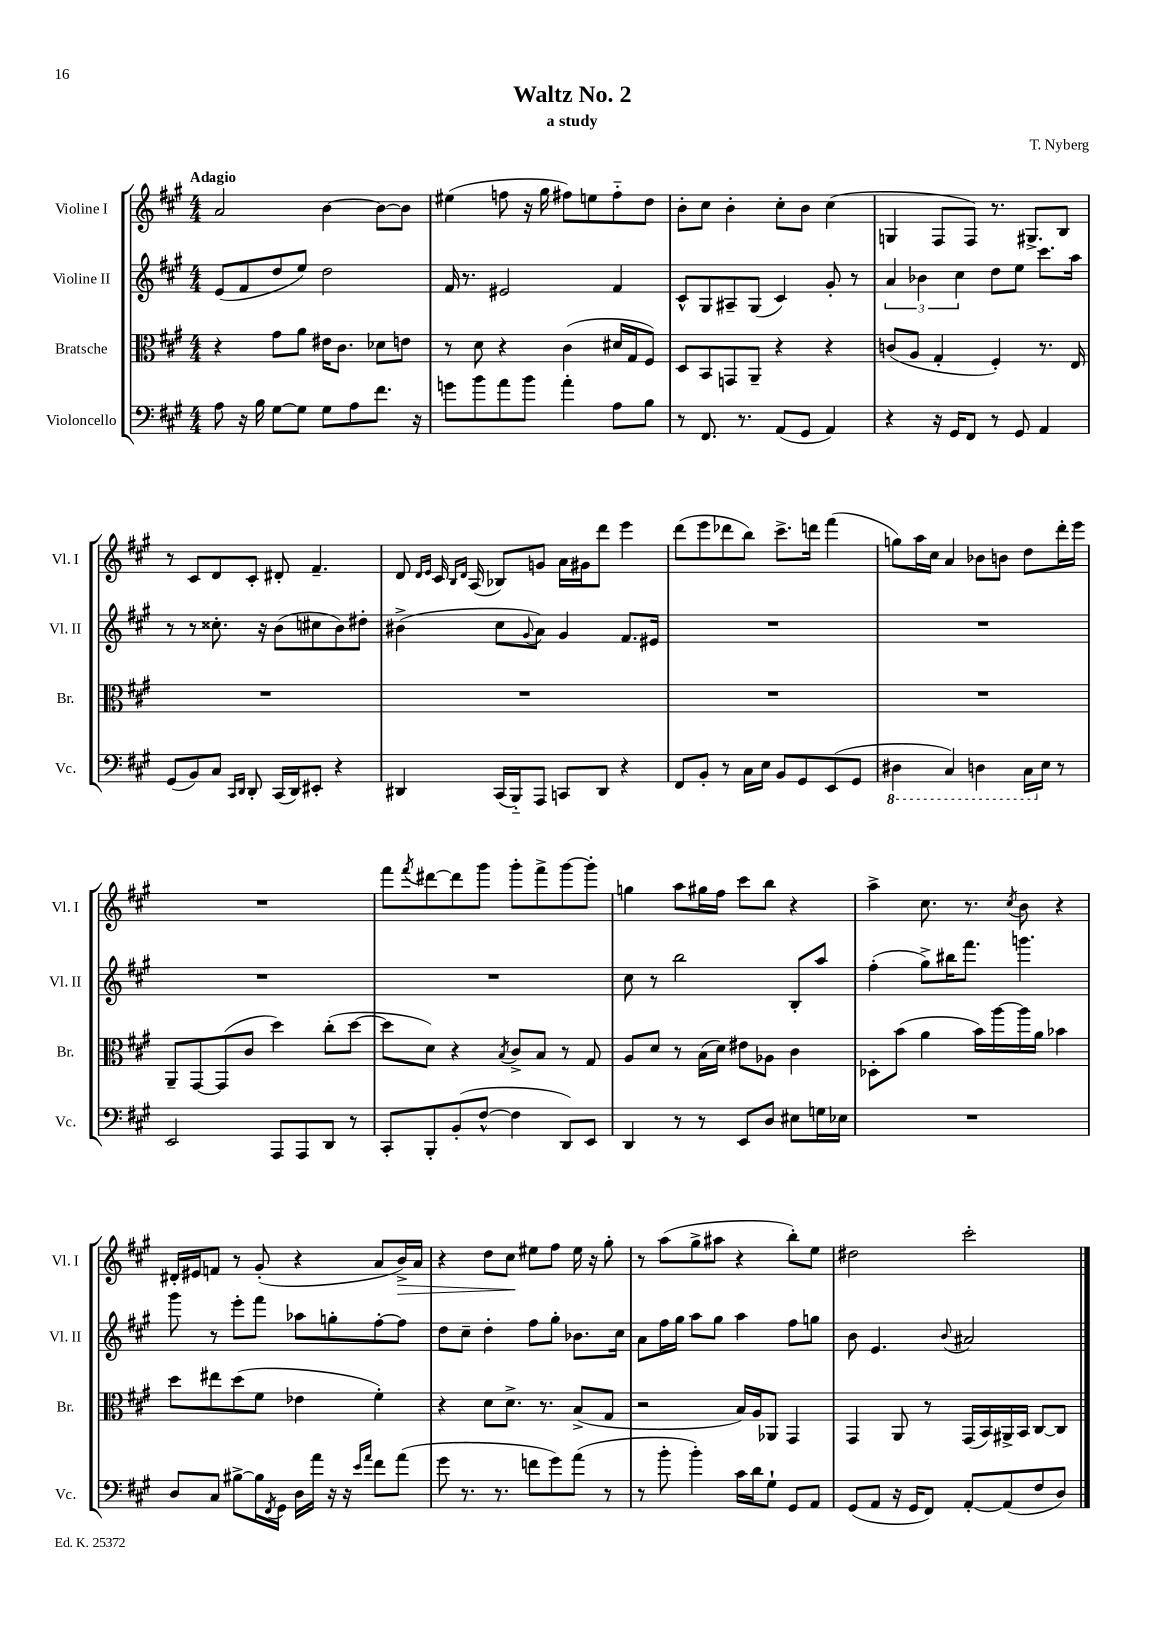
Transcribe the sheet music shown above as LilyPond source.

\header { title = "Waltz No. 2" composer = "T. Nyberg" subtitle = "a study" }
<<
\new StaffGroup <<
\new Staff = "s0" \with { instrumentName = "Violine I" shortInstrumentName = "Vl. I" } {
    \clef treble \key a \major \numericTimeSignature \time 4/4 \tempo "Adagio"
    a'2 b'4~ b'8~ b'8 |
    eis''4( f''8 r16 gis''16 fis''8) e''8 fis''8-_ d''8 |
    b'8-. cis''8 b'4-. cis''8-. b'8 cis''4( |
    g4 fis8 fis8) r8. gis8.-> b8 |
    r8 cis'8 d'8 cis'8-. dis'8-. fis'4.-- |
    d'8 \grace { d'16 e'16 } cis'16 \grace { b16 d'16 } a16( bes8) g'8 a'16 gis'16 d'''8 e'''4 |
    d'''8( e'''8 des'''8 b''8) cis'''8.-> d'''16 fis'''4( |
    g''8) a''16 cis''16 a'4 bes'8 b'8 d''8 d'''16-. e'''16 |
    R1 |
    fis'''8 \acciaccatura { fis'''8 } dis'''8~ dis'''8 gis'''8 gis'''8-. fis'''8-> gis'''8~ gis'''8-. |
    g''4 a''8 gis''16 fis''16 cis'''8 b''8 r4 |
    a''4-> cis''8. r8. \acciaccatura { cis''8 } b'8 r4 |
    dis'16-. eis'16 f'8 r8 gis'8-.( r4 a'8 b'16->\>) a'16 |
    r4 d''8 cis''8\! eis''8 fis''8 eis''16 r16 gis''8-. |
    r8 a''8( gis''8-> ais''8 r4 b''8-.) e''8 |
    dis''2 cis'''2-. \bar "|." |
}
\new Staff = "s1" \with { instrumentName = "Violine II" shortInstrumentName = "Vl. II" } {
    \clef treble \key a \major \numericTimeSignature \time 4/4
    e'8( fis'8 d''8 e''8) d''2 |
    fis'16 r8. eis'2 fis'4 |
    cis'8-^ gis8 ais8-- gis8( cis'4) gis'8-. r8 |
    \tuplet 3/2 { a'4 bes'4 cis''4 } d''8 e''8 cis'''8. a''16 |
    r8 r8 cisis''8.-. r16 b'8( cis''8 b'8) dis''8-. |
    bis'4->( cis''8 \appoggiatura { gis'8 } a'8) gis'4 fis'8. eis'16 |
    R1 |
    R1 |
    R1 |
    R1 |
    cis''8 r8 b''2 b8-. a''8 |
    fis''4-.( gis''8->) bis''16 fis'''8. g'''4. |
    gis'''8 r8 e'''8-. fis'''8 aes''8 g''8-. fis''8~-. fis''8 |
    d''8 cis''8-- d''4-. fis''8 gis''8-. bes'8. cis''16 |
    a'8 fis''16 gis''16 a''8 gis''8 a''4 fis''8 g''8 |
    b'8 e'4. \appoggiatura { b'8 } ais'2 \bar "|." |
}
\new Staff = "s2" \with { instrumentName = "Bratsche" shortInstrumentName = "Br." } {
    \clef alto \key a \major \numericTimeSignature \time 4/4
    r4 gis'8 a'8 eis'16 cis'8. des'8 e'8 |
    r8 d'8 r4 cis'4( dis'16 gis16 fis8) |
    d8 b,8 g,8 a,8-- r4 r4 |
    c'8( a8 gis4-. fis4-.) r8. e16 |
    R1 |
    R1 |
    R1 |
    R1 |
    a,8-- gis,8~ gis,8( cis'8 d''4) cis''8-.( d''8~ |
    d''8 d'8) r4 \acciaccatura { b8 } cis'8-> b8 r8 gis8 |
    a8 d'8 r8 b16( d'16) eis'8 aes8 cis'4 |
    des8-. b'8( a'4 b'16) a''16~ a''16 a'16 bes'4 |
    d''8 eis''8 d''8( fis'8 ees'4 fis'4-.) |
    r4 d'8 d'8.-> r8. b8->( gis8 |
    r2 b16) a16 aes,8 gis,4 |
    gis,4 a,8 r8 gis,16( b,16) ais,16-> b,16 cis8~ cis8 \bar "|." |
}
\new Staff = "s3" \with { instrumentName = "Violoncello" shortInstrumentName = "Vc." } {
    \clef bass \key a \major \numericTimeSignature \time 4/4
    a8 r16 b16 gis8~ gis8 gis8 a8 fis'8. r16 |
    g'8 b'8 a'8 b'8 a'4-. a8 b8 |
    r8 fis,8. r8. a,8( gis,8 a,4) |
    r4 r16 gis,16 fis,8 r8 gis,8 a,4 |
    gis,8( b,8) cis8 \grace { cis,16 d,16 } d,8-. cis,16( d,16) eis,8-. r4 |
    dis,4 cis,16( b,,16-_) a,,8 c,8 dis,8 r4 |
    fis,8 b,8-. r8 cis16 e16 b,8 gis,8 e,8( gis,8 |
    \ottava #-1 dis,4 cis,4) d,4 cis,16 \ottava #0 e16 r8 |
    e,2 a,,8 a,,8 d,8 r8 |
    cis,8-. b,,8-. b,8-.( fis8~-^ fis4 d,8) e,8 |
    d,4 r8 r8 e,8 d8 eis8 g16 ees16 |
    R1 |
    d8 cis8 bis8~-> bis16 \acciaccatura { fis,8 } gis,16 d16 a'16 r16 r16 \grace { e'16 a'16 } fis'8 a'8( |
    gis'8 r8. r8. f'8 gis'8) a'8( r8 |
    r8 b'8-. b'4-.) cis'16 d'16 gis8-! gis,8 a,8 |
    gis,8( a,8 r16 gis,16 fis,8) a,8~-. a,8( fis8 d8) \bar "|." |
}
>>
>>
\layout { \context { \Score \remove "Bar_number_engraver" } }
